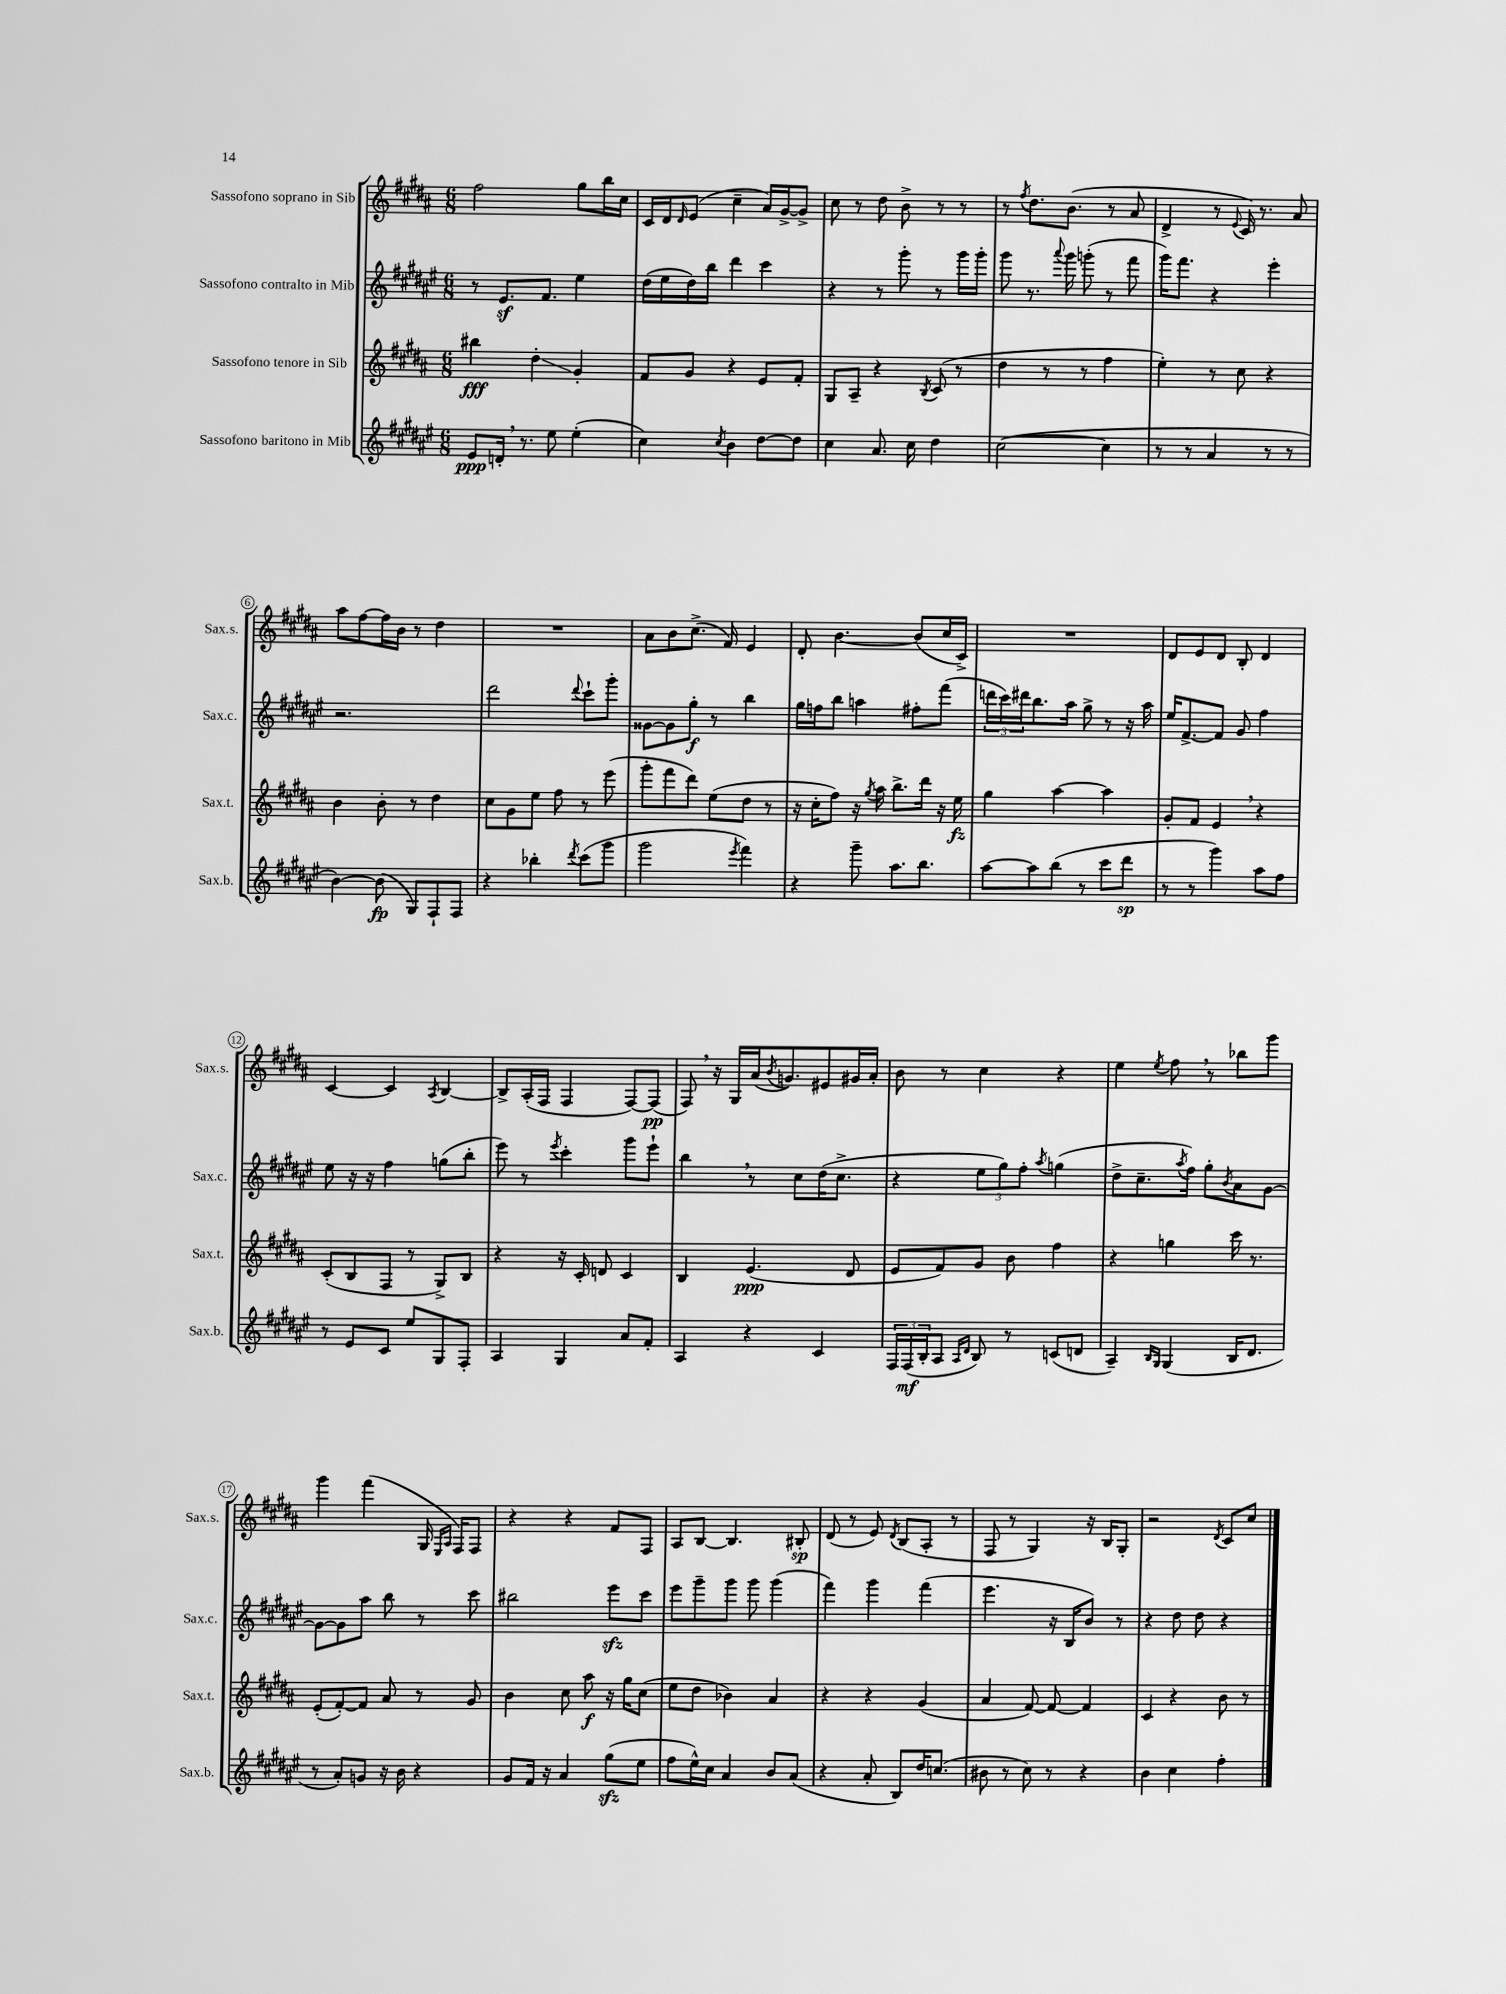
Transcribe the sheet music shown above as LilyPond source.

<<
\new StaffGroup <<
\new Staff = "s0" \with { instrumentName = "Sassofono soprano in Sib" shortInstrumentName = "Sax.s." } {
    \clef treble \key b \major \numericTimeSignature \time 6/8
    fis''2 gis''8 b''16 cis''16 |
    cis'16 dis'16 \grace { dis'16 } e'8( cis''4-- ais'16) gis'16~-> gis'8-> |
    cis''8 r8 dis''8 b'8-> r8 r8 |
    r8 \acciaccatura { fis''8 } dis''8. b'8.( r8 ais'8 |
    dis'4-> r8 \appoggiatura { e'8 } cis'16) r8. ais'8 |
    ais''8 fis''8~ fis''16 b'16 r8 dis''4 |
    R2. |
    ais'8 b'8 cis''8.->( fis'16) e'4 |
    dis'8-. b'4.~ b'8( cis''16 cis'16->) |
    R2. |
    dis'8 e'8 dis'8 b8-. dis'4 |
    cis'4~ cis'4 \acciaccatura { ais8 } b4~ |
    b8-> ais16-.( fis16 fis4 fis8~) fis8\pp( |
    fis8) \breathe r16 gis16 ais'16( \acciaccatura { b'8 } g'8.) eis'8 gis'16 ais'16-. |
    b'8 r8 cis''4 r4 |
    e''4 \acciaccatura { e''8 } fis''8 \breathe r8 bes''8 gis'''8 |
    gis'''4 fis'''4( gis16 \grace { e16 ais16 } fis16) fis8 |
    r4 r4 fis'8 fis8 |
    ais8 b8~ b4. bis8-.\sp |
    dis'8( r8 e'8) \acciaccatura { dis'8 } b8( ais8-. r8 |
    fis8 r8 gis4) r16 b16 gis8-. |
    r2 \acciaccatura { dis'8 } cis'8 cis''8 \bar "|." |
}
\new Staff = "s1" \with { instrumentName = "Sassofono contralto in Mib" shortInstrumentName = "Sax.c." } {
    \clef treble \key fis \major \numericTimeSignature \time 6/8
    r8 eis'8.\sf fis'8. eis''4 |
    dis''16( eis''16 dis''16) b''16 dis'''4 cis'''4 |
    r4 r8 gis'''8-. r8 gis'''16 gis'''16-. |
    gis'''8 r8. \appoggiatura { ais'''8 } gis'''16 g'''8-.( r8 fis'''8 |
    gis'''16) fis'''8. r4 eis'''4-. |
    r2. |
    dis'''2 \appoggiatura { dis'''8 } cis'''8-! gis'''8-. |
    gisis'8~ gisis'8 gis''8-.\f r8 b''4 |
    gis''16 f''16 b''8 a''4 fis''8-. fis'''8( |
    \tuplet 3/2 { d'''16 cis'''16) dis'''16 } b''8. ais''16 gis''8-> r8 r16 ais''16 |
    eis''16 fis'8.~-> fis'8 gis'8 fis''4 |
    eis''8 r16 r16 fis''4 g''8( b''8-. |
    eis'''8) r8 \acciaccatura { eis'''8 } cis'''4-. gis'''8 eis'''8-! |
    b''4 \breathe r8 cis''8 dis''16( cis''8.-> |
    r4 \tuplet 3/2 { eis''8 gis''8) fis''8-. } \acciaccatura { ais''8 } g''4( |
    dis''8-> cis''8.-- \acciaccatura { ais''8 } fis''16) gis''8-. \acciaccatura { b'8 } ais'8 gis'8~ |
    gis'8~ gis'8 ais''8 b''8 r8 cis'''8 |
    bis''2 eis'''8\sfz cis'''8 |
    eis'''8 gis'''8-- gis'''8 gis'''8 gis'''4( |
    fis'''4) gis'''4 fis'''4( |
    eis'''4. r16 b16 b'8) r8 |
    r4 dis''8 dis''8 r4 \bar "|." |
}
\new Staff = "s2" \with { instrumentName = "Sassofono tenore in Sib" shortInstrumentName = "Sax.t." } {
    \clef treble \key b \major \numericTimeSignature \time 6/8
    bis''4\fff dis''4-.\glissando gis'4-. |
    fis'8 gis'8 r4 e'8 fis'8-. |
    gis8 ais8-- r4 \acciaccatura { b8 } cis'8( r8 |
    dis''4 r8 r8 fis''4 |
    e''4-.) r8 cis''8 r4 |
    b'4 b'8-. r8 dis''4 |
    cis''8 gis'8 e''8 fis''8 r8 e'''8( |
    gis'''8-. fis'''8 dis'''8) e''8( dis''8 r8 |
    r16 cis''16-. fis''8) r16 \acciaccatura { gis''8 } ais''16 b''8.-> dis'''16 r16 e''16\fz |
    gis''4 ais''4~ ais''4 |
    gis'8-. fis'8 e'4 \breathe r4 |
    cis'8-.( b8 fis8 r8 gis8->) b8 |
    r4 r16 cis'16-. d'8 cis'4 |
    b4 e'4.\ppp( dis'8 |
    e'8 fis'8) gis'8 b'8 fis''4 |
    r4 g''4 cis'''16 r8. |
    e'8-.( fis'8~-.) fis'8 ais'8 r8 gis'8 |
    b'4 cis''8 ais''8\f r16 gis''16 cis''8( |
    e''8 dis''8 bes'4) ais'4 |
    r4 r4 gis'4( |
    ais'4 fis'8~) fis'8~ fis'4 |
    cis'4 r4 b'8 r8 \bar "|." |
}
\new Staff = "s3" \with { instrumentName = "Sassofono baritono in Mib" shortInstrumentName = "Sax.b." } {
    \clef treble \key fis \major \numericTimeSignature \time 6/8
    eis'8\ppp d'16-. \breathe r8. eis''8 eis''4-.( |
    cis''4) \acciaccatura { cis''8 } b'4 dis''8~ dis''8 |
    cis''4 ais'8. cis''16 dis''4 |
    cis''2~( cis''4 |
    r8 r8 ais'4 r8 r8 |
    b'4~) b'8\fp( gis8) fis8-! fis8 |
    r4 bes''4-. \acciaccatura { dis'''8 } cis'''8( gis'''8 |
    gis'''2 \acciaccatura { eis'''8 } fis'''4) |
    r4 gis'''8-- ais''8. b''8. |
    ais''8~ ais''8 b''8( r8 cis'''8 dis'''8\sp |
    r8 r8 gis'''4) ais''8 fis''8 |
    r8 eis'8 cis'8 eis''8 gis8 fis8-. |
    ais4 gis4 ais'8 fis'8-. |
    ais4 r4 cis'4 |
    \tuplet 3/2 { fis16 fis16\mf( b16-. } ais8 \grace { ais16 dis'16 } b8) r8 c'8( d'8 |
    ais4--) \grace { b16 gis16 } gis4( b16 dis'8. |
    r8 ais'8-.) g'8 r16 b'16 r4 |
    gis'8 fis'16 r16 ais'4 gis''8\sfz( eis''8 |
    fis''8 eis''16-^) cis''16 ais'4 b'8 ais'8( |
    r4 ais'8-. b8) dis''16 c''8.( |
    bis'8 r8 cis''8) r8 r4 |
    b'4 cis''4 fis''4-. \bar "|." |
}
>>
>>
\layout { \context { \Score \override BarNumber.stencil = #(make-stencil-circler 0.1 0.3 ly:text-interface::print) } }
